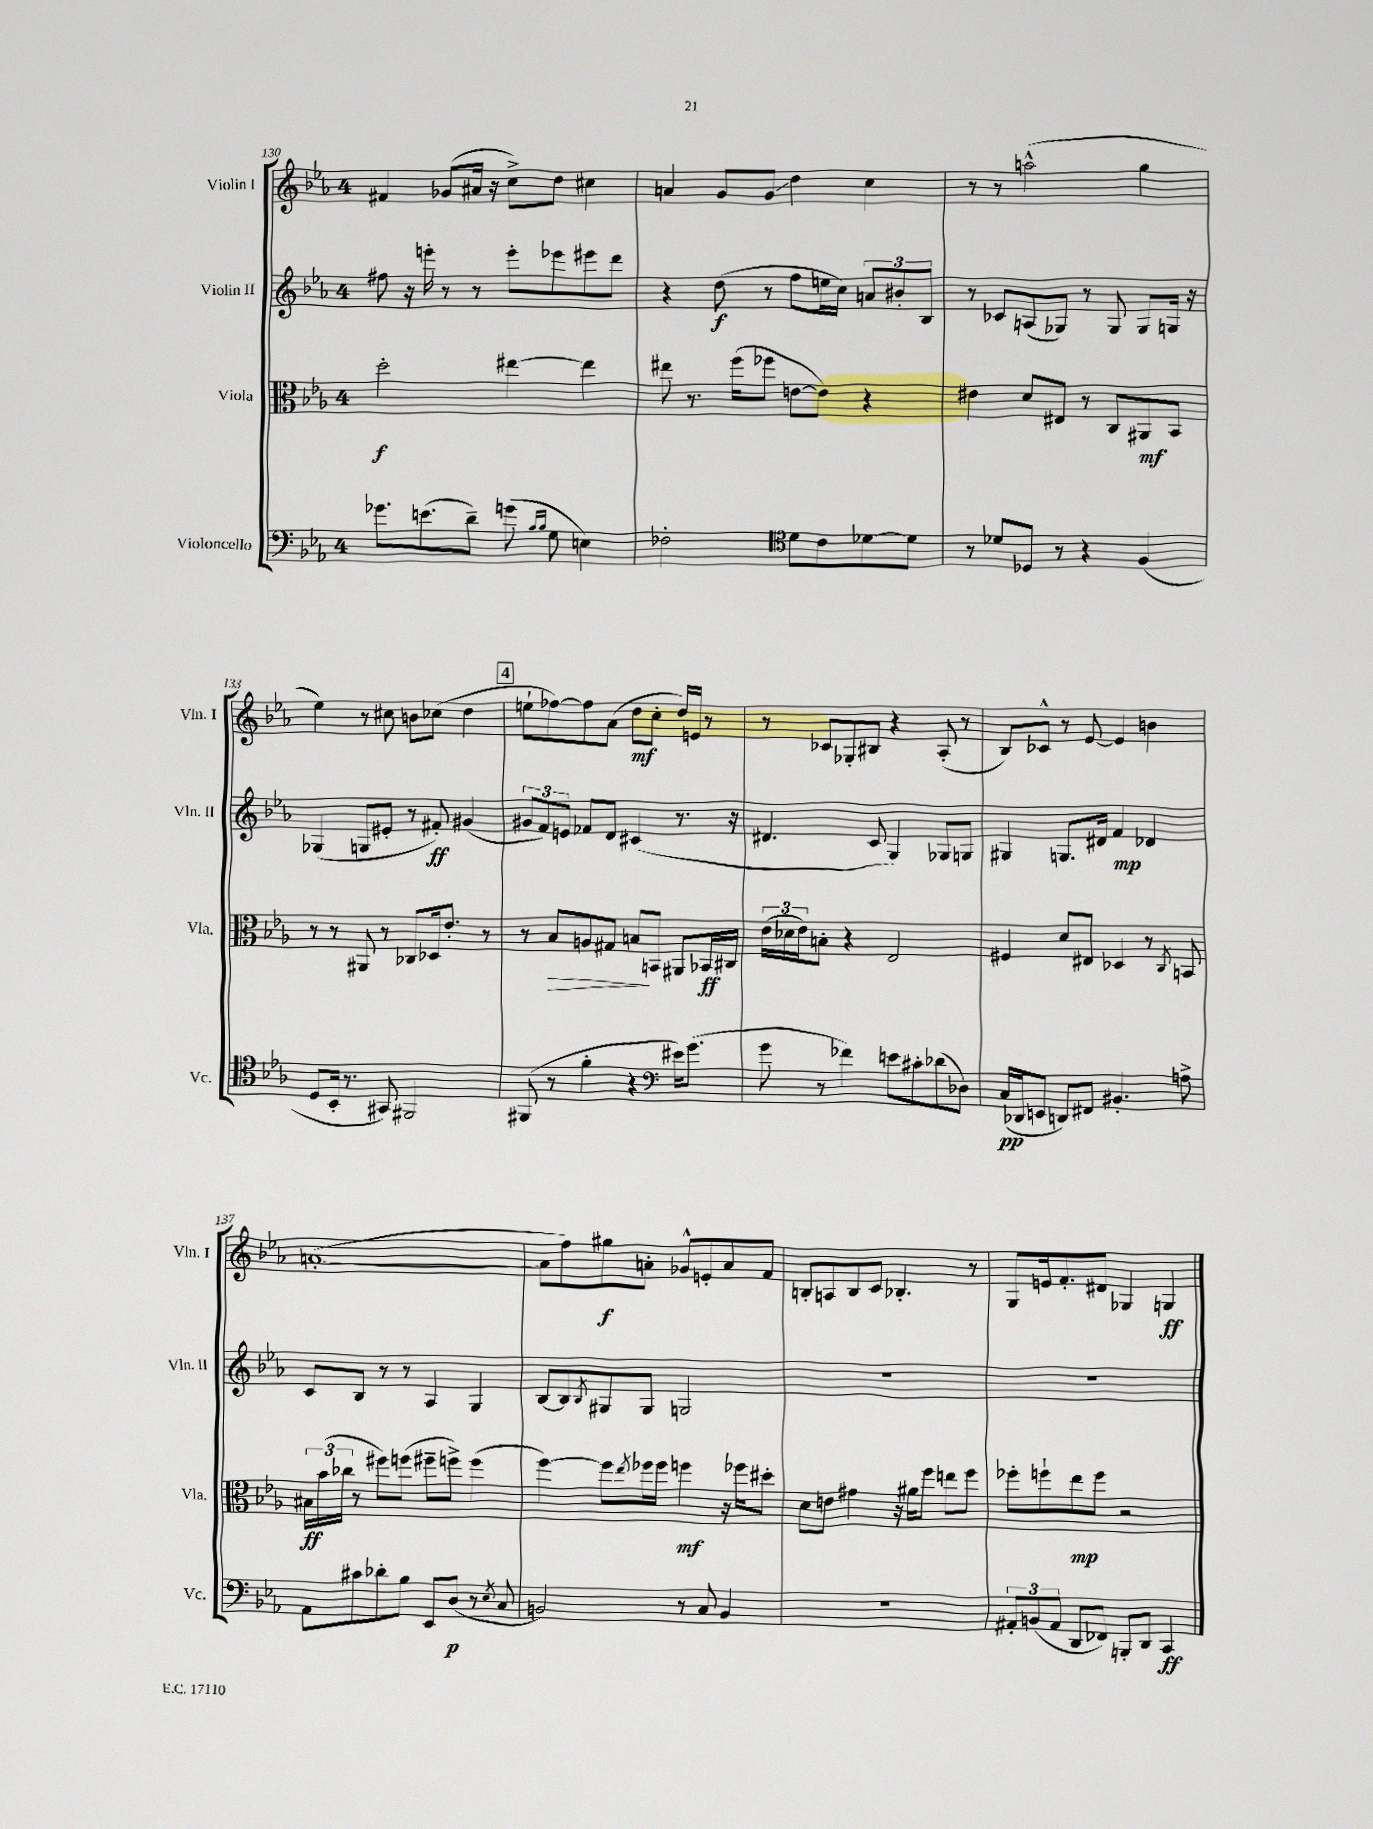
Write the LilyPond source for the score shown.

<<
\new StaffGroup <<
\new Staff = "s0" \with { instrumentName = "Violin I" shortInstrumentName = "Vln. I" } {
    \clef treble \key ees \major \once \override Staff.TimeSignature.style = #'single-digit \time 4/4
    fis'4 ges'8( ais'16 r16 c''8->) d''8 cis''4 |
    a'4 g'8 g'8\glissando d''4 c''4 |
    r8 r8 a''2-^( g''4 |
    ees''4) r8 cis''8 b'8 ces''8( d''4 |
    \mark \markup { \box "4" } e''8-! fes''8~) fes''8 aes'8( d''8\mf c''8-. d''16) e'16 r8 |
    r8 ces'8 ges8-. bis8 r4 aes8-.( r8 |
    bes8) ces'8-^ r8 ees'8~ ees'4 b'4 |
    a'1~-.( |
    a'8 f''8) gis''8\f a'8-. ges'8-^ e'8-. a'8 f'8 |
    b8-. a8 b8 c'8 bes4.-. r8 |
    g8 e'16 f'8.-. dis'8 ges4 g4\ff \bar "|." |
}
\new Staff = "s1" \with { instrumentName = "Violin II" shortInstrumentName = "Vln. II" } {
    \clef treble \key ees \major \once \override Staff.TimeSignature.style = #'single-digit \time 4/4
    fis''8 r16 e'''16-. r8 r8 e'''8-. ees'''8 eis'''8 d'''8 |
    r4 d''8\f( r8 f''8 e''16 c''16) \tuplet 3/2 { a'8 bis'8-. bes8 } |
    r8 ces'8 a8( ges8) r8 ges8 ges8 g16 r16 |
    ges4( g8 eis'8-. r8 fis'8-.\ff) gis'4( |
    \mark \markup { \box "4" } \tuplet 3/2 { gis'8 f'8) e'8 } fes'8 d'8 cis'4( r8. r16 |
    dis'4. c'8 g4) ges8 g8 |
    gis4 g8. dis'16 f'4\mp des'4 |
    c'8 bes8 r8 r8 aes4 g4 |
    bes8~ bes8 \acciaccatura { bes8 } gis8 gis8 g2 |
    R1 |
    R1 \bar "|." |
}
\new Staff = "s2" \with { instrumentName = "Viola" shortInstrumentName = "Vla." } {
    \clef alto \key ees \major \once \override Staff.TimeSignature.style = #'single-digit \time 4/4
    d''2-.\f eis''4~ eis''4 |
    eis''8 r8. f''16( fes''8 e'8~ e'8) r4 |
    eis'4 d'8 eis8 r8 c8 ais,8\mf bes,8 |
    r8 r8 ais,8 r8 ces8 des16 ees'8.-. r8 |
    \mark \markup { \box "4" } r8 bes8\> a8 gis8 b8\! b,8 ais,8 bes,16\ff cis16 |
    \tuplet 3/2 { ees'16( des'16 ees'16) } b8-. r4 ees2 |
    fis4 d'8 eis8 des4 r8 \acciaccatura { c8 } b,8 |
    \tuplet 3/2 { bis16\ff bes'16( ces''16 } r8 fis''8) f''8( fis''8-- f''8->) f''4( |
    f''4~) f''8 \acciaccatura { ees''8 } fes''16 fes''16 f''4\mf r16 fes''16 dis''8-. |
    d'8 e'8 gis'4 r16 ais'16 f''8 e''8 f''8 |
    fes''8-. f''8-! ees''8\mp f''8 r2 \bar "|." |
}
\new Staff = "s3" \with { instrumentName = "Violoncello" shortInstrumentName = "Vc." } {
    \clef bass \key ees \major \once \override Staff.TimeSignature.style = #'single-digit \time 4/4
    ges'8. e'8.( d'8--) g'8( \grace { bes16 bes16 } g8 e4) |
    fes2-. \clef tenor d'8 c'8 des'8~ des'8 |
    r8 des'8 des8 r8 r4 f4( |
    d8 bes,16-. r8. gis,8) fis,2 |
    \mark \markup { \box "4" } fis,8( r8 f'4-. r4 \clef bass eis'16) g'8.( |
    g'8 r8 fes'4) e'8 cis'8-. des'8( des8) |
    c16\pp( des,16 e,8 d,8) fis,8 bis,4.-. a8-> |
    aes,8 cis'8 des'8-. bes8 ees,8 d8\p( r8 \acciaccatura { ees8 } c8 |
    b,2) r8 c8 b,4 |
    R1 |
    \tuplet 3/2 { ais,8-. b,8( ais,8 } d,8 fes,8) b,,8-. d,8 c,4\ff \bar "|." |
}
>>
>>
\layout { \context { \Score currentBarNumber = #130 } }
